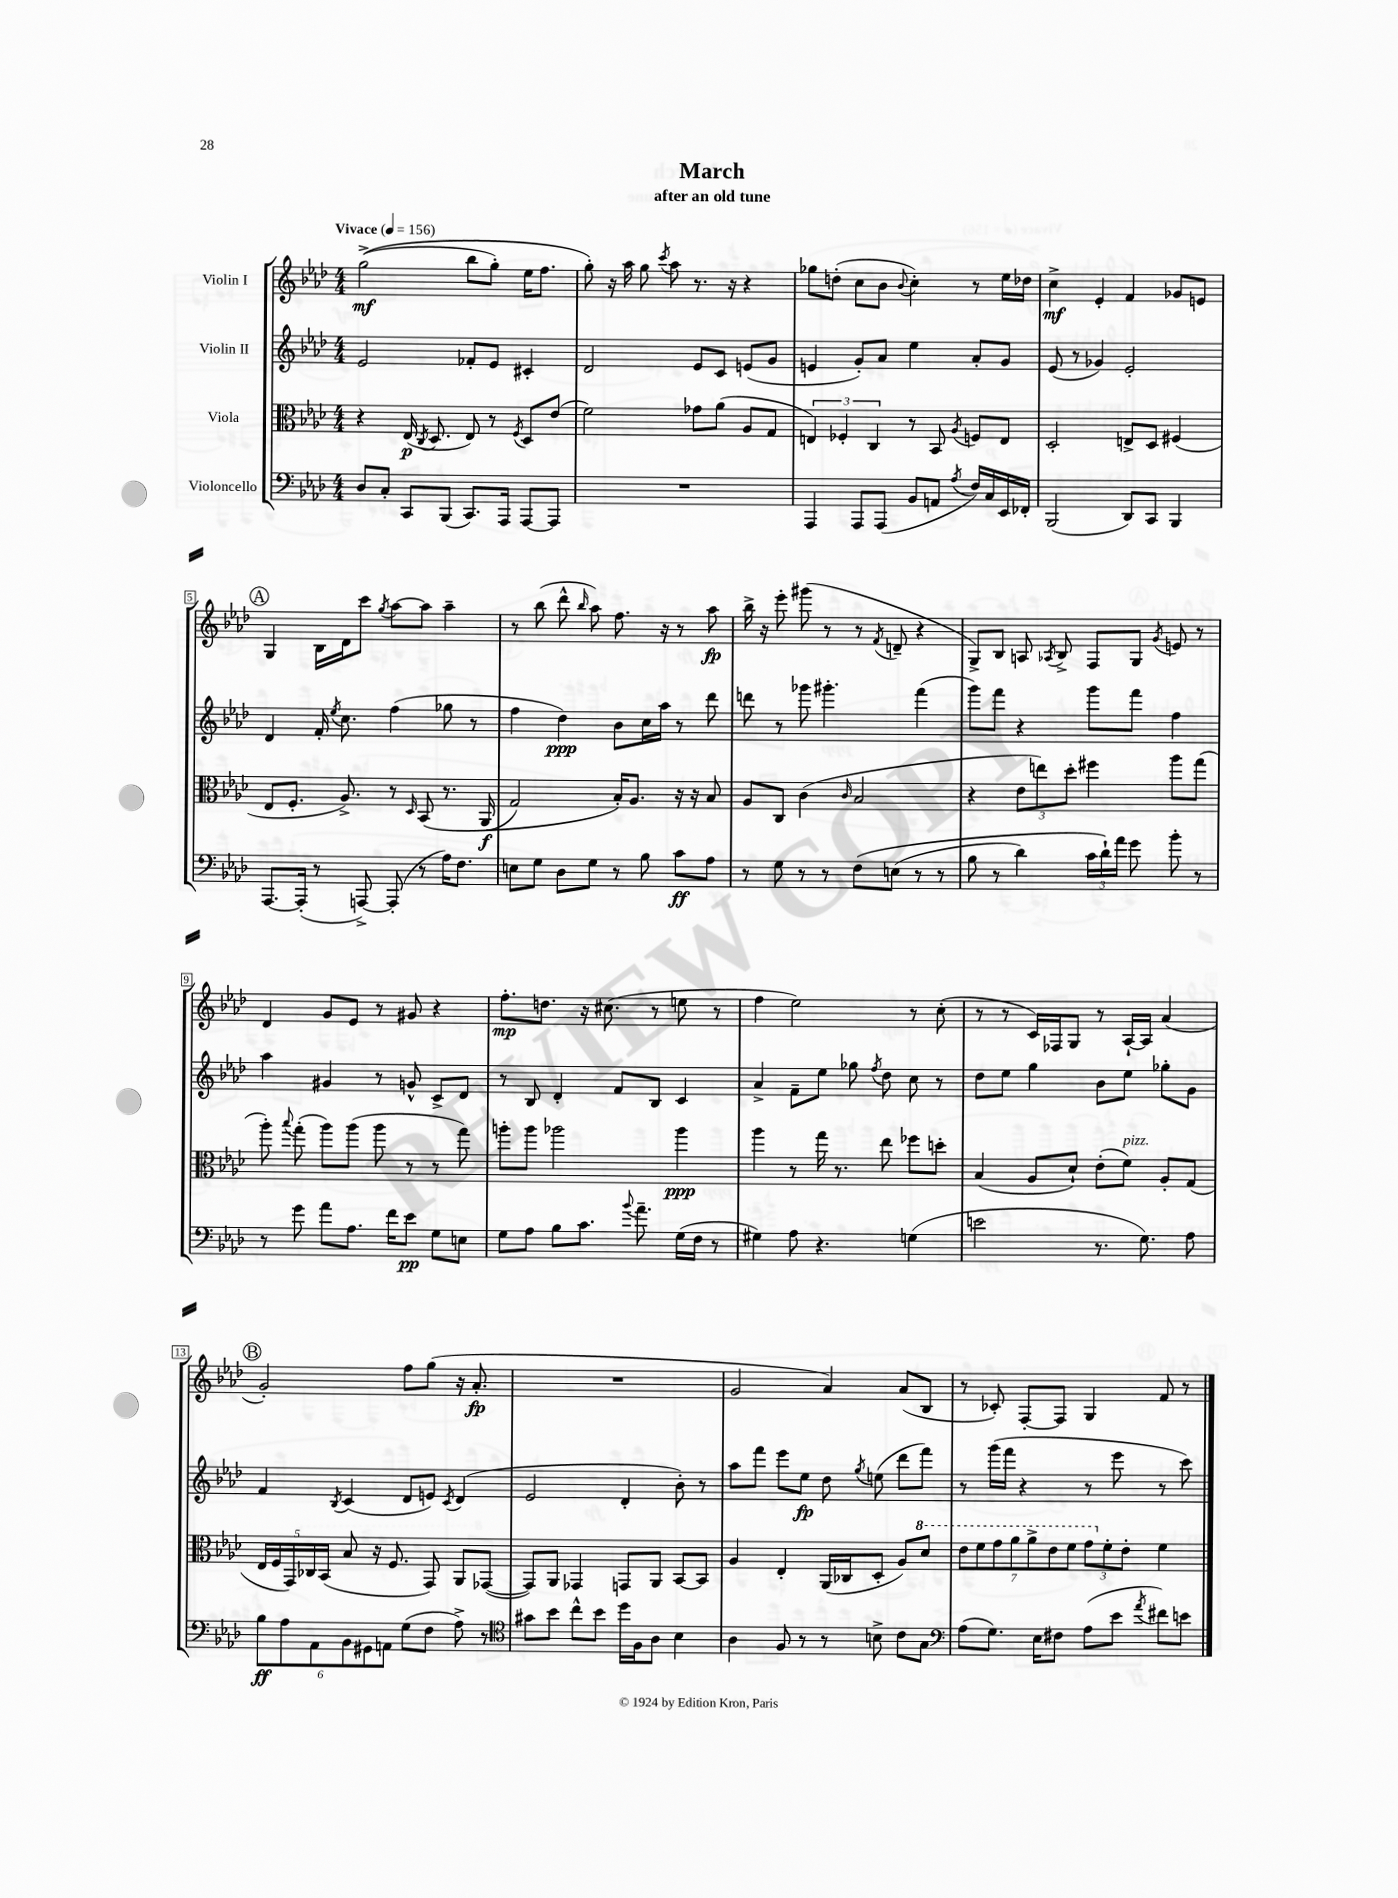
\header { title = "March" subtitle = "after an old tune" }
<<
\new StaffGroup <<
\new Staff = "s0" \with { instrumentName = "Violin I" } {
    \clef treble \key aes \major \numericTimeSignature \time 4/4 \tempo "Vivace" 4 = 156
    \autoBeamOff g''2->\mf(\( bes''8[ g''8]-.) ees''16[ f''8.] |
    g''8-.\) r16 aes''16 g''8 \acciaccatura { c'''8 } aes''8 r8. r16 r4 |
    ges''8[ d''8]-.( c''8[ bes'8] \appoggiatura { bes'8 } c''4-.) r8 ees''16[ des''16] |
    c''4->\mf ees'4-. f'4 ges'8[ e'8] |
    \mark \markup { \circle "A" } g4 bes16[ des'16 c'''8] \acciaccatura { g''8 } aes''8[~ aes''8] aes''4-- |
    r8 bes''8( des'''8-^ \grace { bes''16 } aes''8) f''8. r16 r8 aes''8\fp |
    bes''16-> r16 ees'''8-. gis'''8( r8 r8 \acciaccatura { f'8 } d'8-- r4 |
    g8[->) bes8] a8 \acciaccatura { aes8 } bes8-> f8[ g8] \acciaccatura { g'8 } e'8 r8 |
    des'4 g'8[ ees'8] r8 gis'8 r4 |
    f''8.[-.\mp d''8.] r16 cis''8.( r8 e''8 r8 |
    f''4 ees''2) r8 c''8-.( |
    r8 r8 c'16[) fes16 g8] r8 aes16[~-! aes16] aes'4( |
    \mark \markup { \circle "B" } g'2-.) f''8[ g''8]( r16 aes'8.-.\fp |
    R1 |
    g'2 aes'4) aes'8[( bes8] |
    r8 ces'8-.) f8[~-. f8] g4 f'8 r8 \bar "|." |
}
\new Staff = "s1" \with { instrumentName = "Violin II" } {
    \clef treble \key aes \major \numericTimeSignature \time 4/4
    \autoBeamOff ees'2 fes'8[-. ees'8] cis'4-. |
    des'2 ees'8[ c'8] e'8[( g'8] |
    e'4 g'8[-.) aes'8] ees''4 aes'8[-. g'8] |
    ees'8( r8 ges'4) ees'2-. |
    \mark \markup { \circle "A" } des'4 f'16-. \acciaccatura { ees''8 } c''8. f''4( ges''8 r8 |
    f''4 des''4\ppp) bes'8[ c''16 aes''16] r8 des'''8 |
    d'''8 r8 ges'''8 gis'''4.-. f'''4( |
    g'''8[) f'''8] r4 g'''8[ f'''8] f''4 |
    aes''4 gis'4 r8 g'8-^ c'8[-> des'8] |
    r8 bes8 des'4-. f'8[ bes8] c'4 |
    aes'4-> f'8[-- ees''8] ges''8 \acciaccatura { f''8 } des''8 c''8 r8 |
    des''8[ ees''8] g''4 bes'8[ ees''8] ges''8[-. g'8] |
    \mark \markup { \circle "B" } f'4 \acciaccatura { bes8 } c'4( des'8[ e'8]) \acciaccatura { c'8 } des'4( |
    ees'2 des'4-. bes'8-.) r8 |
    aes''8[ f'''8] ees'''8[ ees''8]\fp des''8 \acciaccatura { g''8 } e''8( des'''8[ f'''8]) |
    r8 g'''16[( f'''16] r4 r8 ees'''8 r8 c'''8) \bar "|." |
}
\new Staff = "s2" \with { instrumentName = "Viola" } {
    \clef alto \key aes \major \numericTimeSignature \time 4/4
    \autoBeamOff r4 ees16\p( \acciaccatura { c8 } des8. ees8) r8 \acciaccatura { f8 } des8[ ees'8]( |
    f'2) ges'8[ aes'8]( aes8[ g8] |
    \tuplet 3/2 { e4) fes4-. c4 } r8 bes,8 \acciaccatura { aes8 } f8[ e8] |
    des2-. e8[-> des8] fis4( |
    \mark \markup { \circle "A" } ees8[ f8.]-. aes8.->) r8 \grace { des16 } bes,8\( r8. aes,16\f( |
    g2) bes16[-.\) aes8.] r16 r16 bes8 |
    aes8[ c8] c'4( \grace { c'16 } bes2 |
    r4 \tuplet 3/2 { ees'8[ e''8) des''8]-. } fis''4 aes''8[ g''8]( |
    aes''8-.) \appoggiatura { bes''8 } g''8-.( aes''8[) aes''8]( aes''8 r8 r8 g''8) |
    a''8[-. a''8] aes''2 aes''4\ppp |
    aes''4 r8 g''16 r8. ees''8 fes''8[ d''8]-. |
    bes4( aes8[ des'8]-!) ees'8[-.( f'8]^\markup { \italic "pizz." }) aes8[-. g8]( |
    \mark \markup { \circle "B" } \tuplet 5/4 { ees16[ f16 g,16) ces16 bes,16]( } bes8 r16 f8. g,8) aes,8[ ges,8]~( |
    ges,8[) aes,8] ges,4 g,8[ aes,8] bes,8[~ bes,8] |
    aes4 ees4-. aes,16[( ces16 des8]-. aes8[) \ottava #1 des''8] |
    \tuplet 7/4 { ees''8[ f''8 g''8 aes''8 aes''8-> ees''8 f''8] } \tuplet 3/2 { g''8[ \ottava #0 f'8-. ees'8]-. } f'4 \bar "|." |
}
\new Staff = "s3" \with { instrumentName = "Violoncello" } {
    \clef bass \key aes \major \numericTimeSignature \time 4/4
    \autoBeamOff des8[ c8]-. c,8[ bes,,8]( c,8.[) aes,,16] aes,,8[~ aes,,8] |
    R1 |
    aes,,4 aes,,8[ aes,,8]( bes,8[ a,8] \acciaccatura { aes8 } f16[) c16 ees,16 fes,16]-. |
    bes,,2( des,8[) c,8] bes,,4 |
    \mark \markup { \circle "A" } aes,,8.[~ aes,,16]-.( r8 a,,8~->) a,,8-.( r8 aes16[) f8.] |
    e8[ g8] des8[ g8] r8 bes8 c'8[\ff aes8] |
    r8 g8 r8 r8 f8[\( e8]( r8 r8 |
    bes8 r8 des'4) \tuplet 3/2 { c'16[ des'16-!\) aes'16] } g'8 bes'8-. r8 |
    r8 g'8 aes'8[ aes8.] f'16[ ees'8]\pp g8[ e8] |
    g8[ aes8] bes8[ c'8.] \appoggiatura { bes'8 } aes'8.-- g16[( f16] r8 |
    gis4) aes8 r4. g4( |
    e'2 r8. g8.) aes8 |
    \mark \markup { \circle "B" } \tuplet 6/4 { bes8[\ff aes8 aes,8 bes,8 gis,8 a,8] } g8[( f8] aes8->) r8 |
    \clef tenor gis'8[ bes'8] c''8[-^ bes'8] des''16[ f16 aes8] bes4 |
    aes4 f8 r8 r8 b8-> c'8[ g8] |
    \clef bass aes8[( g8.]) ees16[ fis8] aes8[( ees'8] \acciaccatura { aes'8 } fis'8[) e'8] \bar "|." |
}
>>
>>
\layout { \context { \Score \override BarNumber.stencil = #(make-stencil-boxer 0.1 0.3 ly:text-interface::print) } }
